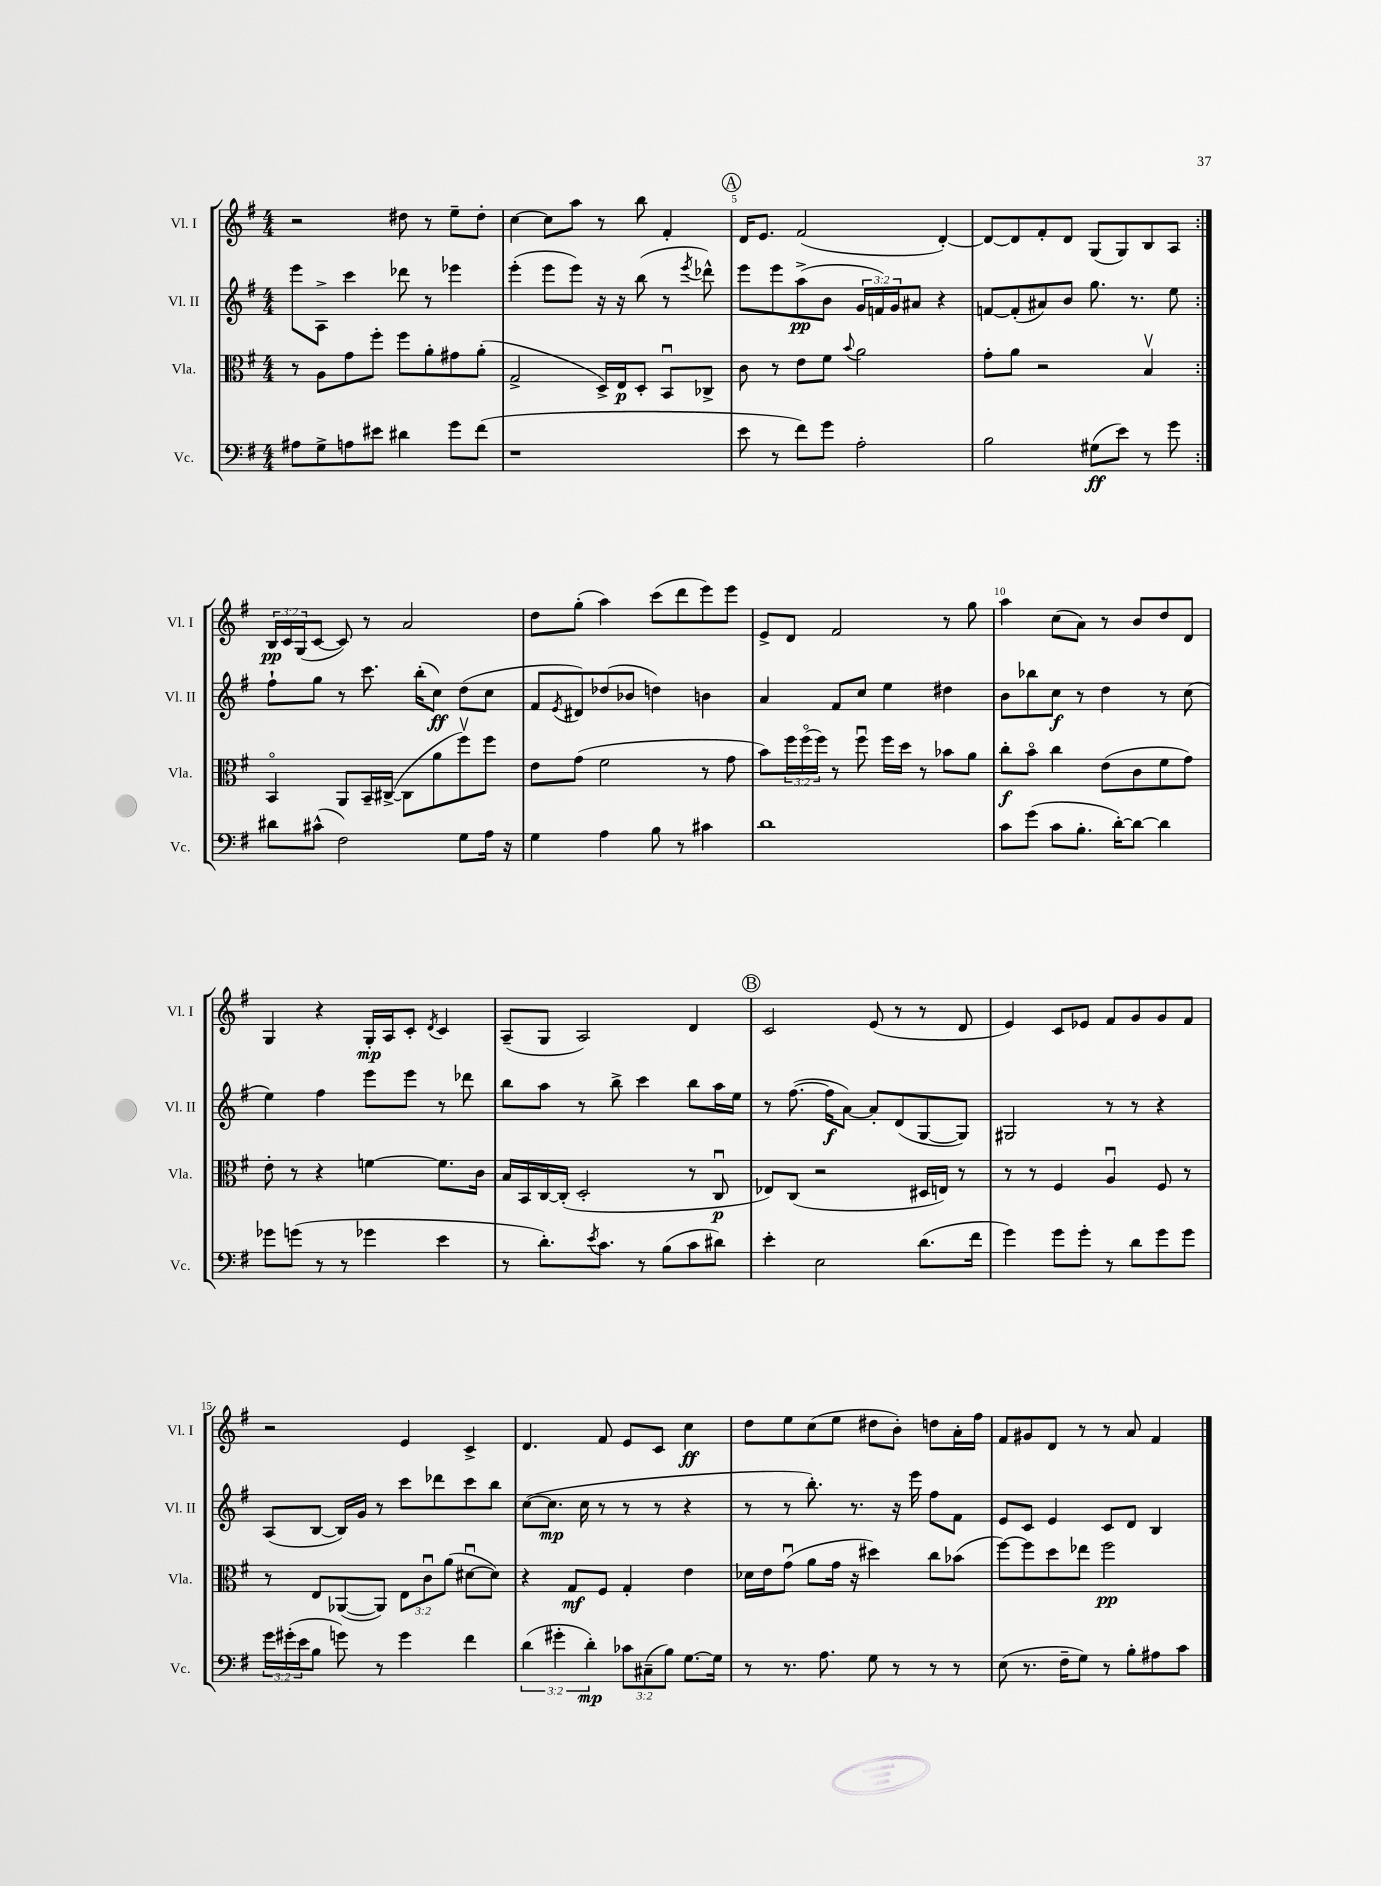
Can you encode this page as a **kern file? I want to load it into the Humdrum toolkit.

**kern	**dynam	**kern	**dynam	**kern	**dynam	**kern	**dynam
*part4	*part4	*part3	*part3	*part2	*part2	*part1	*part1
*staff4	*staff4	*staff3	*staff3	*staff2	*staff2	*staff1	*staff1
*I"Vc.	*	*I"Vla.	*	*I"Vl. II	*	*I"Vl. I	*
*I'Vc.	*	*I'Vla.	*	*I'Vl. II	*	*I'Vl. I	*
*clefF4	*	*clefC3	*	*clefG2	*	*clefG2	*
*k[f#]	*	*k[f#]	*	*k[f#]	*	*k[f#]	*
*M4/4	*	*M4/4	*	*M4/4	*	*M4/4	*
=3	=3	=3	=3	=3	=3	=3	=3
8A#X\L	.	8r	.	8eee\L	.	2r	.
8G^\	.	8A\L	.	8A^\J	.	.	.
8An\	.	8g\	.	4ccc\	.	.	.
8e#X\J	.	8ff#'\J	.	.	.	.	.
4d#X\	.	8ff#\L	.	8ddd-X\	.	8dd#X\	.
.	.	8a'\	.	8r	.	8r	.
8g\L	.	8g#X\	.	4eee-X\	.	8ee~\L	.
(8f#\J	.	(8a'\J	.	.	.	8dd#'\J	.
=4	=4	=4	=4	=4	=4	=4	=4
1r	.	2G^/	.	(4eee'\	.	[4cc\	.
.	.	.	.	8eee\L	.	8cc\L]	.
.	.	.	.	8eee\J)	.	8aa\J	.
.	.	16D^/LL)	.	16r	.	8r	.
.	.	16E/J	p	16r	.	.	.
.	.	8D'/J	.	(8bb\	.	8bb\	.
.	.	8BBu/L	.	8r	.	4f#'/	.
.	.	.	.	8qeee/	.	.	.
.	.	8C-X^/J	.	8ddd-X^^\)	.	.	.
!!LO:REH:place=s1:t=A
=5	=5	=5	=5	=5	=5	=5	=5
8e\	.	8c\	.	8eee\L	.	16d/KL	.
.	.	.	.	.	.	8.e/J	.
8r	.	8r	.	8eee\	.	.	.
8f#\L)	.	8e\L	.	(8aa^\	pp	(2f#/	.
8g\J	.	8f#\J	.	8b\J	.	.	.
.	.	8qqb/	.	.	.	.	.
2A'\	.	2a\	.	24g/LL	.	.	.
.	.	.	.	24fn/)	.	.	.
.	.	.	.	24g/J	.	.	.
.	.	.	.	8a#X/J	.	.	.
.	.	.	.	4r	.	[4d'/)	.
=6	=6	=6	=6	=6	=6	=6	=6
2B\	.	8g'\L	.	[8fn/L	.	8d/L_	.
.	.	8a\J	.	(8f'/]	.	8d/]	.
.	.	2r	.	8a#X/)	.	8f#'/	.
.	.	.	.	8b/J	.	8d/J	.
(8G#X\L	ff	.	.	8.gg\	.	(8G/L	.
8e\J)	.	.	.	.	.	8G/)	.
.	.	.	.	8.r	.	.	.
8r	.	4Bv/	.	.	.	8B/	.
8g\	.	.	.	8ee\	.	8A/J	.
!!LO:LB:g=z
=7:|!	=7:|!	=7:|!	=7:|!	=7:|!	=7:|!	=7:|!	=7:|!
8d#X\L	.	4BB/	.	8ff#`\L	.	24B/LL	pp
.	.	.	.	.	.	24c/	.
.	.	.	.	.	.	(24G/J	.
(8c#X^^\J	.	.	.	8gg\J	.	[8c/J	.
2F#\)	.	8AA/L	.	8r	.	8c/])	.
.	.	16BB~/L	.	8.ccc\	.	8r	.
.	.	([16C#X^/JJ	.	.	.	.	.
.	.	8C#\L]	.	.	.	2a/	.
.	.	.	.	(16bb'\KL	.	.	.
.	.	8a\	.	8cc\J)	ff	.	.
8G\L	.	8ff#v\)	.	(8dd\L	.	.	.
16A\Jk	.	8ff#\J	.	8cc\J	.	.	.
16r	.	.	.	.	.	.	.
=8	=8	=8	=8	=8	=8	=8	=8
4G\	.	8e\L	.	8f#/L	.	8dd\L	.
.	.	.	.	8qe/	.	.	.
.	.	(8g\J	.	8d#X/)	.	(8gg'\J	.
4A\	.	2f#\	.	(8dd-X/	.	4aa\)	.
.	.	.	.	8b-X/J	.	.	.
8B\	.	.	.	4ddn\)	.	(8ccc\L	.
8r	.	.	.	.	.	8ddd\	.
4c#X\	.	8r	.	4bn\	.	8eee\)	.
.	.	8g\	.	.	.	8eee\J	.
=9	=9	=9	=9	=9	=9	=9	=9
1d	.	8b\L)	.	4a/	.	8e^/L	.
.	.	24ff#\L	.	.	.	8d/J	.
.	.	(24ff#\	.	.	.	.	.
.	.	24ff#\JJ)	.	.	.	.	.
.	.	8r	.	8f#/L	.	2f#/	.
.	.	8ff#u\	.	8cc/J	.	.	.
.	.	16ff#\LL	.	4ee\	.	.	.
.	.	16dd\JJ	.	.	.	.	.
.	.	8r	.	.	.	.	.
.	.	8b-X\L	.	4dd#X\	.	8r	.
.	.	8a\J	.	.	.	8gg\	.
=10	=10	=10	=10	=10	=10	=10	=10
8c\L	.	8cc'\L	f	8b\L	.	4aa\	.
(8g\J	.	8b\J	.	8bb-X\	.	.	.
8c\L	.	4cc\	.	8cc\J	f	(8cc\L	.
8.B'\J	.	.	.	8r	.	8a\J)	.
.	.	(8e\L	.	4dd\	.	8r	.
[16d'\KL)	.	.	.	.	.	.	.
8d\J_	.	8c\	.	.	.	8b/L	.
4d\]	.	8f#\	.	8r	.	8dd/	.
.	.	8g\J)	.	(8cc\	.	8d/J	.
!!LO:LB:g=z
=11	=11	=11	=11	=11	=11	=11	=11
8g-X\L	.	8e'\	.	4ee\)	.	4G/	.
(8gn\J	.	8r	.	.	.	.	.
8r	.	4r	.	4ff#\	.	4r	.
8r	.	.	.	.	.	.	.
4g-X\	.	[4fn\	.	8eee\L	.	16G'/LL	mp
.	.	.	.	.	.	16A/J	.
.	.	.	.	8eee\J	.	8c'/J	.
.	.	.	.	.	.	8qd/	.
4e\	.	8.f\L]	.	8r	.	4c/	.
.	.	.	.	8ddd-X\	.	.	.
.	.	16c\Jk	.	.	.	.	.
=12	=12	=12	=12	=12	=12	=12	=12
8r	.	16B/LL	.	8bb\L	.	(8A~/L	.
.	.	16BB/	.	.	.	.	.
8.d'\L)	.	[16C/	.	8aa\J	.	8G/J	.
.	.	(16C'/JJ]	.	.	.	.	.
.	.	2D'/	.	8r	.	2A/)	.
8qe/	.	.	.	.	.	.	.
8.c\J	.	.	.	.	.	.	.
.	.	.	.	8bb^\	.	.	.
8r	.	.	.	4ccc\	.	.	.
(8B\L	.	.	.	.	.	.	.
8c\	.	8r	.	8bb\L	.	4d/	.
8d#X\J)	.	8Cu/	p	16aa\L	.	.	.
.	.	.	.	16ee\JJ	.	.	.
!!LO:REH:place=s1:t=B
=13	=13	=13	=13	=13	=13	=13	=13
4e'\	.	8E-X/L)	.	8r	.	2c/	.
.	.	(8C/J	.	([8.ff#\	.	.	.
2E\	.	2r	.	.	.	.	.
.	.	.	.	16ff#\KL]	f	.	.
.	.	.	.	[8a\J)	.	.	.
.	.	.	.	8a'/L]	.	(8e/	.
.	.	.	.	(8d/	.	8r	.
(8.d\L	.	16D#X/LL	.	[8G/	.	8r	.
.	.	16En/JJ)	.	.	.	.	.
.	.	8r	.	8G/J])	.	8d/	.
16f#\Jk	.	.	.	.	.	.	.
=14	=14	=14	=14	=14	=14	=14	=14
4g\)	.	8r	.	2G#X/	.	4e/)	.
.	.	8r	.	.	.	.	.
8g\L	.	4F#/	.	.	.	8c/L	.
8g'\J	.	.	.	.	.	8e-X/J	.
8r	.	4Au/	.	8r	.	8f#/L	.
8d\L	.	.	.	8r	.	8g/	.
8g\	.	8F#/	.	4r	.	8g/	.
8g\J	.	8r	.	.	.	8f#/J	.
!!LO:LB:g=z
=15	=15	=15	=15	=15	=15	=15	=15
24g\LL	.	8r	.	(8A/L	.	2r	.
(24g#X'\	.	.	.	.	.	.	.
24e\J	.	.	.	.	.	.	.
8B\J	.	8E/L	.	[8B/J	.	.	.
8gn\)	.	([8AA-X/	.	16B/LL])	.	.	.
.	.	.	.	16g/JJ	.	.	.
8r	.	8AA-/J])	.	8r	.	.	.
4g\	.	12E\L	.	8ccc\L	.	4e/	.
.	.	12cu\	.	.	.	.	.
.	.	.	.	8ddd-X\	.	.	.
.	.	(12a\J	.	.	.	.	.
4f#\	.	[8d#Xu\L	.	8ccc\	.	4c^/	.
.	.	8d#\J])	.	8bb\J	.	.	.
=16	=16	=16	=16	=16	=16	=16	=16
(6d\	.	4r	.	([8cc\L	.	4.d/	.
.	.	.	.	8.cc\J]	mp	.	.
6g#X'\	.	.	.	.	.	.	.
.	.	8G/L	mf	.	.	.	.
.	.	.	.	16cc\	.	.	.
6d'\)	mp	.	.	.	.	.	.
.	.	8F#/J	.	8r	.	8f#/	.
12c-X\L	.	4G'/	.	8r	.	8e/L	.
(12C#X~\	.	.	.	.	.	.	.
.	.	.	.	8r	.	8c/J	.
12B\J)	.	.	.	.	.	.	.
[8.G\L	.	4e\	.	4r	.	4cc\	ff
16G\Jk]	.	.	.	.	.	.	.
=17	=17	=17	=17	=17	=17	=17	=17
8r	.	16d-X\LL	.	8r	.	8dd\L	.
.	.	16e\J	.	.	.	.	.
8.r	.	(8gu\J	.	8r	.	8ee\	.
.	.	8a\L	.	8.bb'\)	.	(8cc\	.
8.A\	.	.	.	.	.	.	.
.	.	16g\Jk	.	.	.	8ee\J	.
.	.	16r	.	8.r	.	.	.
8G\	.	4dd#X\)	.	.	.	8dd#X\L	.
8r	.	.	.	16r	.	8b'\J)	.
.	.	.	.	16eee\	.	.	.
8r	.	8cc\L	.	8ff#\L	.	8ddn\L	.
8r	.	(8b-X\J	.	8f#\J	.	16a'\L	.
.	.	.	.	.	.	16ff#\JJ	.
=18	=18	=18	=18	=18	=18	=18	=18
(8E\	.	[8ff#\L)	.	8e/L	.	8f#/L	.
8.r	.	8ff#\]	.	8c/J	.	8g#X/	.
.	.	8dd\	.	4e/	.	8d/J	.
16F#~\KL	.	.	.	.	.	.	.
8G\J)	.	8ee-X\J	.	.	.	8r	.
8r	.	2ff#\	pp	8c/L	.	8r	.
8B'\L	.	.	.	8d/J	.	8a/	.
8A#X\	.	.	.	4B/	.	4f#/	.
8c\J	.	.	.	.	.	.	.
==	==	==	==	==	==	==	==
*-	*-	*-	*-	*-	*-	*-	*-
